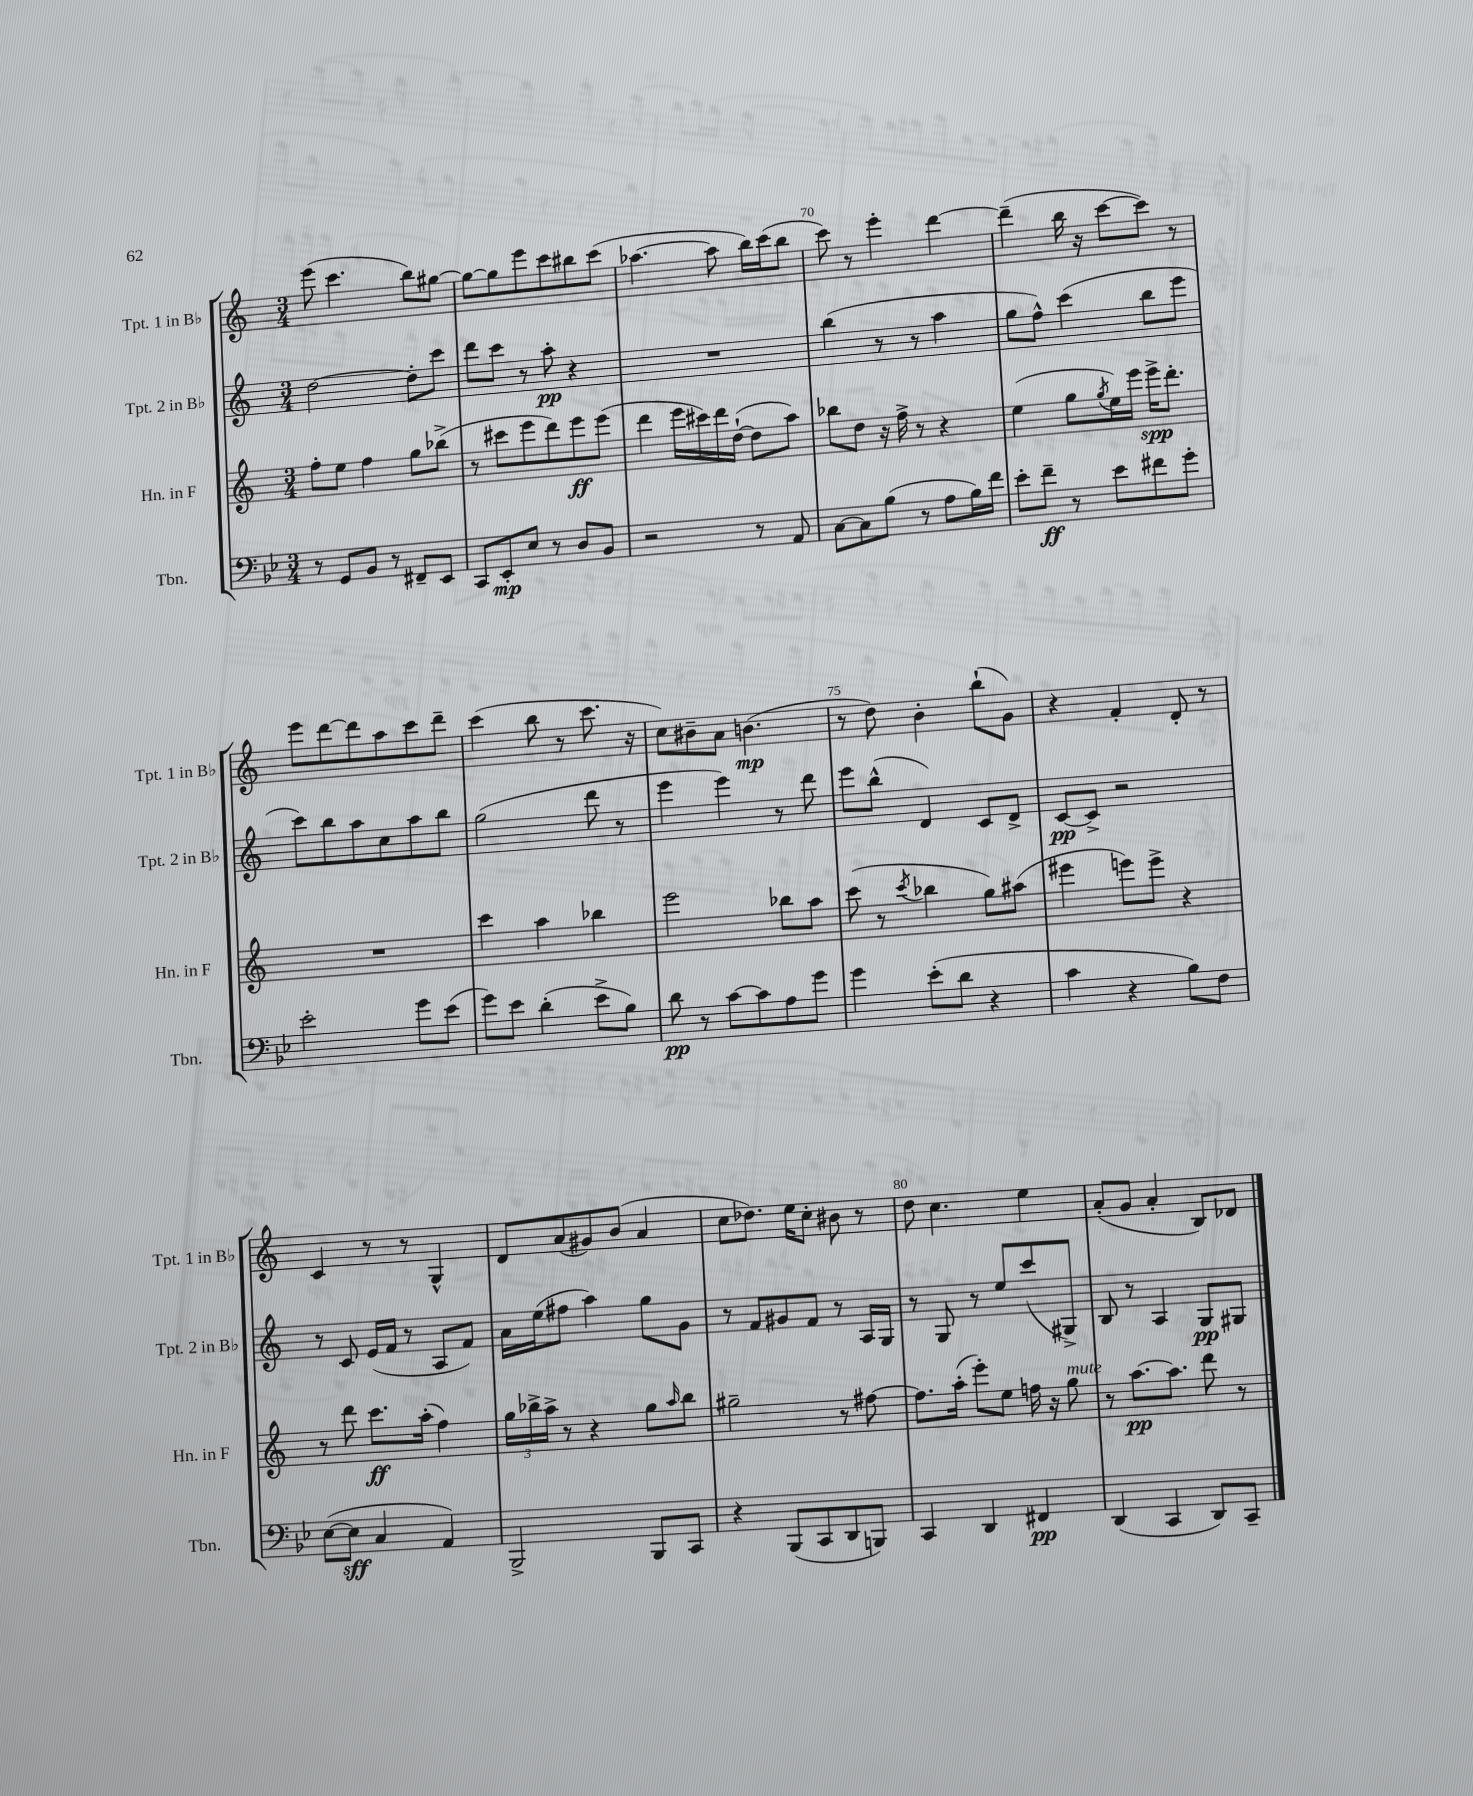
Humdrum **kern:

**kern	**kern	**kern	**kern
*staff4	*staff3	*staff2	*staff1
*clefF4	*clefG2	*clefG2	*clefG2
*k[b-e-]	*k[]	*k[]	*k[]
*M3/4	*M3/4	*M3/4	*M3/4
8r	8ff'	[2dd	(8eee
8GG	8ee	.	4.ccc
8BB-	4ff	.	.
8r	.	.	.
8FF#~	8gg	8dd']	8bb)
8EE-	(8bb-^	8ccc	[8gg#
=	=	=	=
8CC	8r	8ddd	8gg#_
8EE-'	8ccc#	8ccc	8gg#]
8E-	8eee	8r	8eee
8r	8ddd)	8aa'	8ccc
8D	8eee	4r	8bb#
8BB-	(8eee	.	(8ccc
=	=	=	=
2r	4ddd	2.r	[4.aa-
.	16eee	.	.
.	16ccc#)	.	.
.	16ddd	.	8aa-]
.	([16dd`	.	.
8r	8dd]	.	16bb)
.	.	.	(16ccc
8AA	8aa)	.	8bb
=	=	=	=
[8C	8bb-	(4bb	8ccc)
8C]	8dd	.	8r
(8B-	16r	8r	4eee'
.	16ff^	.	.
8r	8r	8r	.
8A	4r	4aa	[4ddd
16B-)	.	.	.
16f	.	.	.
=	=	=	=
8e-'	(4ee	8gg	(4ddd~]
8f~	.	8ff^^)	.
8r	8gg	(4ccc	16bb
.	.	.	16r
.	8qgg	.	.
8e-	16ee)	.	[8ccc
.	16eee	.	.
8f#	16eee^	8bb	8ccc])
.	8.ddd'	.	.
8g'	.	8eee	8r
=	=	=	=
2e-'	2.r	8ccc)	8eee
.	.	8bb	[8ddd
.	.	8aa	8ddd]
.	.	8cc	8aa
8g	.	8aa	8ccc
(8e-	.	8bb	8ddd~
=	=	=	=
8g)	4ccc	(2gg	(4ccc
8e-	.	.	.
(4d'	4aa	.	8bb
.	.	.	8r
8e-^	4bb-	8ddd	8.ccc
8B-)	.	8r	.
.	.	.	16r
=	=	=	=
8d	2eee	4eee	8cc)
8r	.	.	8b#~
[8c	.	4eee)	8a
8c]	.	.	(4.b
8A	8bb-	8r	.
8g	8aa	8ddd	.
=	=	=	=
4g	(8ccc	8eee	8r
.	8r	(8bb^^	8dd)
.	8qccc	.	.
(8e-'	4bb-	4d)	4b'
8d	.	.	.
4r	8gg)	8c	(8bb`
.	(8aa#	8d^	8g)
=	=	=	=
4c	4eee#	[8c	4r
.	.	8c^]	.
4r	8eee)	2r	4f'
.	8eee^	.	.
8B-)	4r	.	8d'
8F	.	.	8r
=	=	=	=
([8E-	8r	8r	4c
8E-]	8ddd	8c	.
4C	8.ccc	(16e	8r
.	.	16f	.
.	.	8r	8r
.	(16aa'	.	.
4AA)	4ff)	8A	4G^^
.	.	8f)	.
=	=	=	=
2BBB-^	24gg	16a	8d
.	24bb-^	.	.
.	.	(16ee	.
.	24aa^	.	.
.	8r	8ff#	(8a
.	4r	4aa)	8g#)
.	.	.	(8b
8BBB-	8gg	8gg	4a
.	16qqaa	.	.
8CC	8bb-	8g	.
=	=	=	=
4r	2gg#~	8r	8cc
.	.	8f	8.dd-)
(8BBB-	.	8g#	.
.	.	.	16ee
8CC	.	8f	8cc'
8DD	8r	8r	8b#
8BBB)	[8ff#	16A	8r
.	.	16G	.
=	=	=	=
4CC	8.ff#]	8r	8dd
.	.	8G	4.cc
.	(16aa'	.	.
4DD	8eee')	8r	.
.	8ee	8ee	.
4FF#	16ff	(8ccc	4ee
.	16r	.	.
.	8gg	8G#^)	.
=	=	=	=
(4DD	8r	8B	(8a'
.	[8.aa	8r	8g
4CC	.	4A	4a'
.	8.aa]	.	.
8DD)	8ddd	8G	8B)
8CC~	8r	8G#	8d-
==	==	==	==
*-	*-	*-	*-
